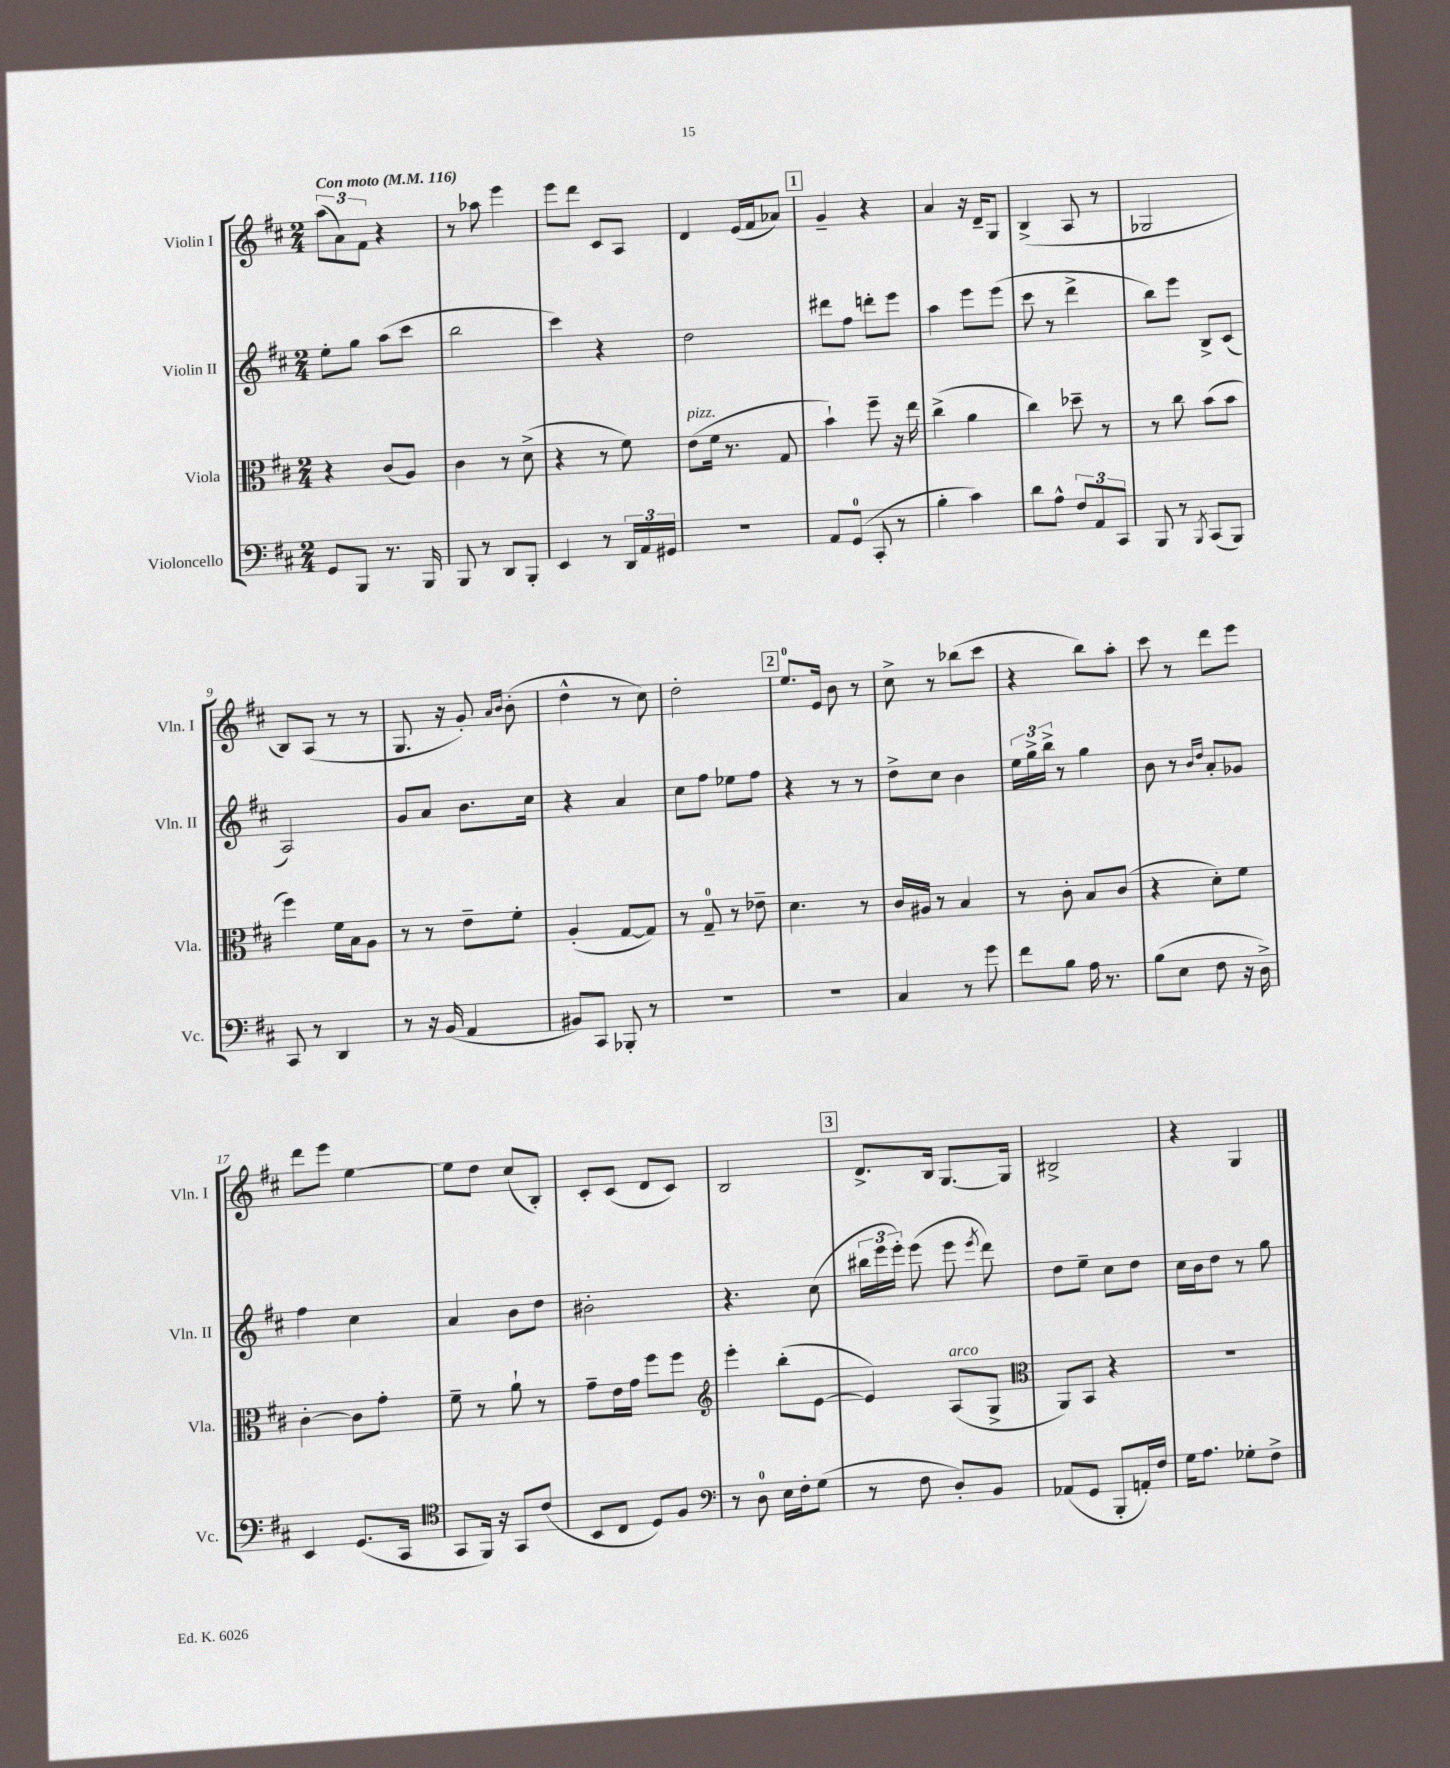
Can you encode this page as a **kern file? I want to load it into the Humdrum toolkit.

**kern	**kern	**kern	**kern
*staff4	*staff3	*staff2	*staff1
*clefF4	*clefC3	*clefG2	*clefG2
*k[f#c#]	*k[f#c#]	*k[f#c#]	*k[f#c#]
*M2/4	*M2/4	*M2/4	*M2/4
*MM116	*MM116	*MM116	*MM116
8GG	4r	8ee'	(12aa
.	.	.	12a)
8BBB	.	8gg	.
.	.	.	12f#
8.r	(8c#	(8aa	4r
.	8A)	8ccc#	.
16BBB	.	.	.
=	=	=	=
8BBB	4c#	2bb	8r
8r	.	.	8aa-
8DD	8r	.	4eee
8BBB'	(8d^	.	.
=	=	=	=
4EE	4r	4ccc#)	8eee
.	.	.	8ddd
8r	8r	4r	8c#
24DD	8f#)	.	8A
24AA	.	.	.
24GG#	.	.	.
=	=	=	=
2r	(8e	2dd	4d
.	16f#	.	.
.	8.r	.	.
.	.	.	(16e
.	.	.	16f#
.	8G	.	8a-)
=	=	=	=
8AA	4b`)	8ddd#	4g~
(8GG	.	8ff#	.
8CC#'	8ff#~	8ddd'	4r
8r	16r	8eee	.
.	16ee	.	.
=	=	=	=
4B'	(4cc#^	4aa	4a
4c#)	4a	8eee	16r
.	.	.	16d~
.	.	(8eee	8G
=	=	=	=
8d	4cc#)	8ccc#	(4B^
8A^^	.	8r	.
12F#	8dd-~	4ddd^	8A
12AA	.	.	.
.	8r	.	8r
12CC#	.	.	.
=	=	=	=
8BBB	8r	8bb)	2G-
8r	8cc#	8eee	.
8qBBB	.	.	.
(8CC#	(8b	8B^	.
8BBB)	8b	(8c#	.
=	=	=	=
8CC#	4ff#)	2A)	8B)
8r	.	.	(8A
4DD	16f#	.	8r
.	16B	.	.
.	8A	.	8r
=	=	=	=
8r	8r	8g	8.G
16r	8r	8a	.
(16BB	.	.	16r
4AA	8e~	8.b	8g')
.	.	.	16qqa
.	.	.	16qqb
.	8f#'	.	(8b'
.	.	16cc#	.
=	=	=	=
8BB#)	(4A'	4r	4dd^^
8CC#	.	.	.
8BBB-'	[8G	4a	8r
8r	8G])	.	8cc#)
=	=	=	=
2r	8r	8cc#	2dd'
.	8G~	8ff#	.
.	8r	8ee-	.
.	8e-~	8ff#	.
=	=	=	=
2r	4.d	4r	8.ee
.	.	.	16e
.	.	8r	8b
.	8r	8r	8r
=	=	=	=
4C#	16c#	8dd^	8cc#^
.	16A#	.	.
.	8r	8cc#	8r
8r	4B	4b	(8bb-
8g	.	.	8ccc#
=	=	=	=
8f#	8r	24ee	4r
.	.	24gg^	.
.	.	24bb^	.
8B	8c#'	8r	.
16A	8B	4gg	8bb)
8.r	.	.	.
.	(8c#	.	8aa'
=	=	=	=
(8B	4r	8b	8ccc#
8E	.	8r	8r
.	.	16qqb	.
.	.	16qqdd	.
8F#	8d')	8a'	8ddd
16r	8f#	8g-	8eee
16D^)	.	.	.
=	=	=	=
4EE	[4c#'	4ff#	8ddd
.	.	.	8eee
(8.GG	8c#]	4cc#	[4ee
.	8g'	.	.
16CC#	.	.	.
=	=	=	=
*clefC4	*	*	*
8GG	8f#~	4a	8ee]
16FF#)	8r	.	8dd
16r	.	.	.
8GG	8a`	8b	(8cc#
(8c#	8r	8dd	8B')
=	=	=	=
8BB	8g~	2b#'	8c#'
8C#	16e	.	(8c#
.	16g	.	.
8D)	8ff#	.	8d
8F#	8ff#	.	8c#)
=	=	=	=
*clefF4	*clefG2	*	*
8r	4eee'	4.r	2B
8D	.	.	.
16E	(8bb'	.	.
16F#'	.	.	.
(8G	[8e	(8cc#	.
=	=	=	=
8r	4e])	24bb#	8.d^
.	.	24eee	.
.	.	24eee')	.
8F#	.	(8eee	.
.	.	.	16B
8D')	(8A	8eee	[8.G
.	.	8qeee	.
8BB	8G^	8ddd)	.
.	.	.	16G]
=	=	=	=
*	*clefC3	*	*
(8AA-	8AA)	8dd	2B#^
8GG	8BB	8ee~	.
8BBB'	4r	8cc#	.
16AA')	.	8dd	.
16F#	.	.	.
=	=	=	=
16G	2r	16cc#	4r
8.A	.	16b	.
.	.	8dd	.
8G-'	.	8r	4G
8F#^	.	8gg	.
==	==	==	==
*-	*-	*-	*-
